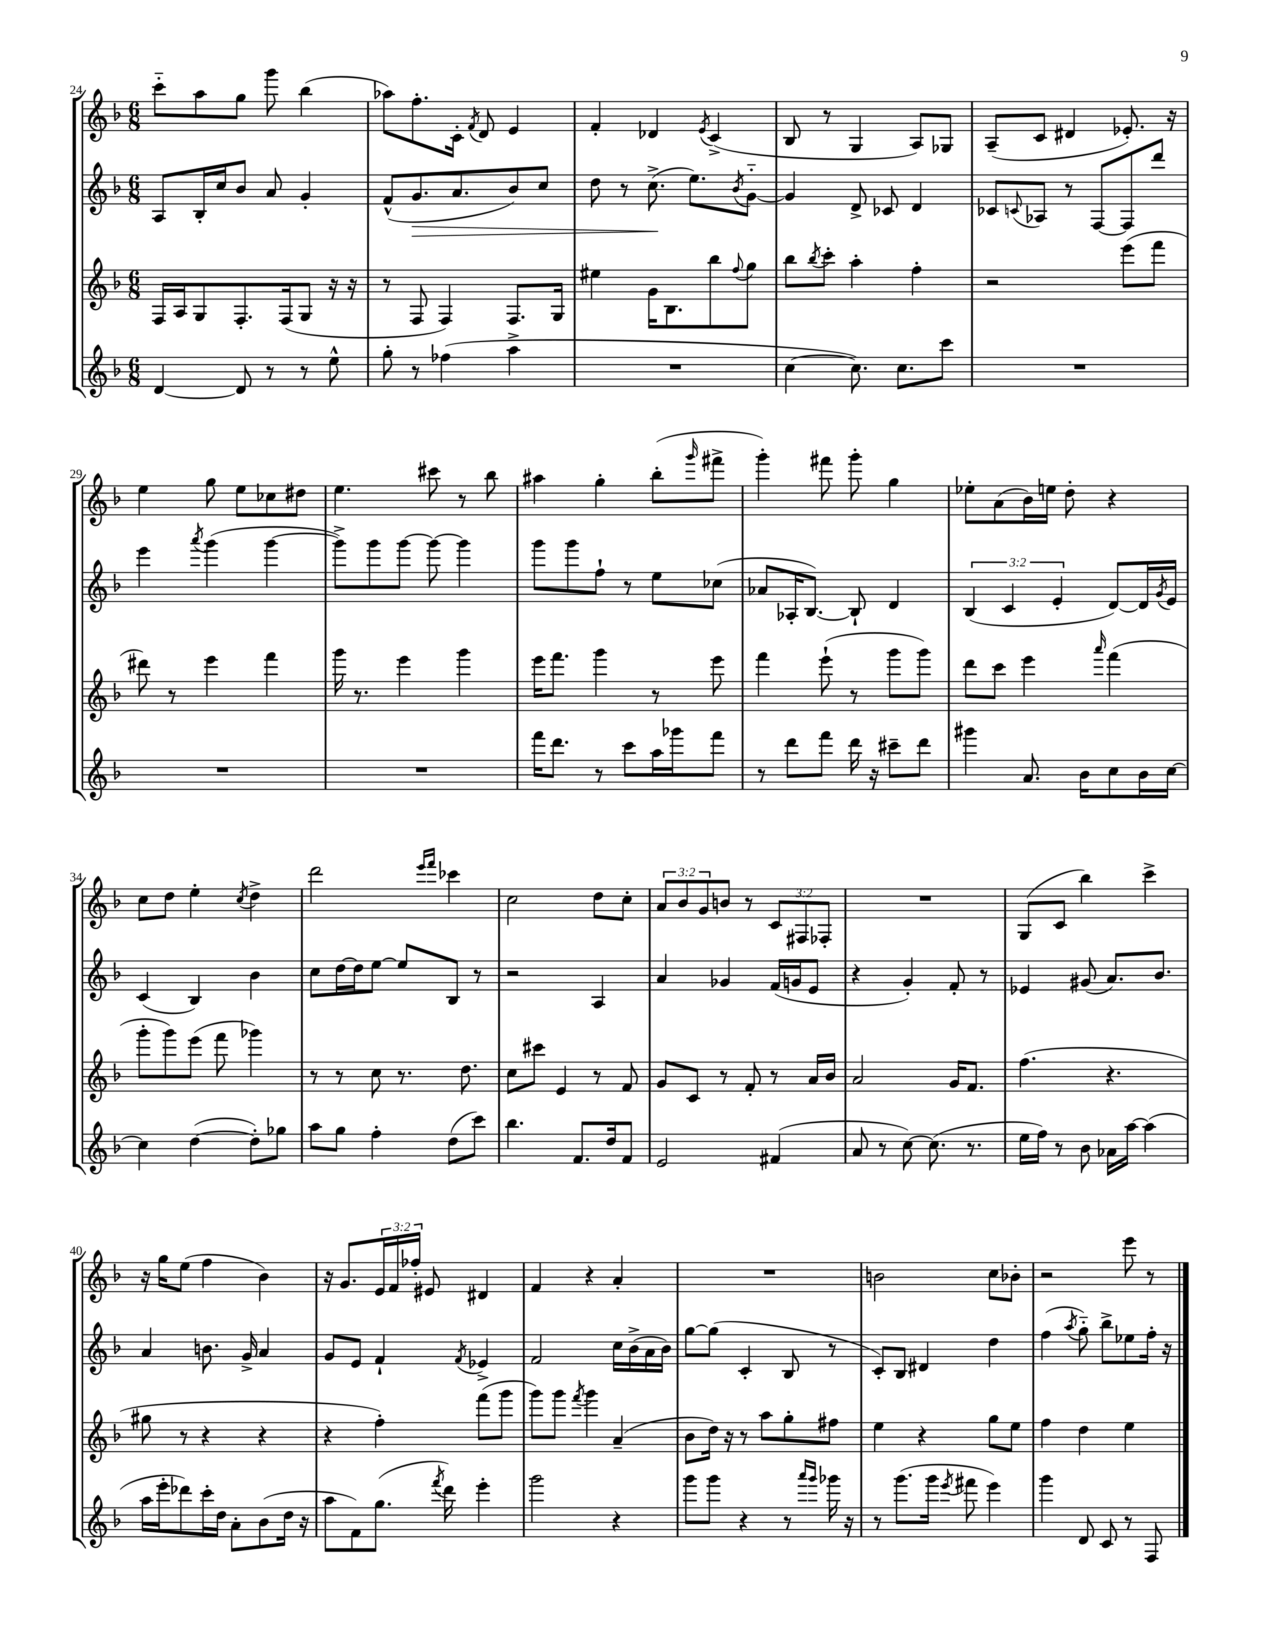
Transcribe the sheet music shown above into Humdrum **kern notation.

**kern	**kern	**kern	**kern
*staff4	*staff3	*staff2	*staff1
*clefG2	*clefG2	*clefG2	*clefG2
*k[b-]	*k[b-]	*k[b-]	*k[b-]
*M6/8	*M6/8	*M6/8	*M6/8
[4d/	16F/LL	8A/L	8ccc'~\L
.	16A/J	.	.
.	8G/	16B-'/L	8aa\
.	.	16cc/J	.
8d/]	8.F'/	8b-/J	8gg\J
8r	.	8a/	8ggg\
.	(16F/k	.	.
8r	8G/J	4g'/	(4bb-\
8ee^^\	16r	.	.
.	16r	.	.
=	=	=	=
8gg'\	8r	(8f^^/L	8aa-\L)
8r	8F/	8.g/	8.ff'\
(4ff-\	4F/)	.	.
.	.	8.a/	16c'\Jk
.	.	.	8qf/
.	.	.	8d/
4aa^\	8.F/L	8b-/)	4e/
.	.	8cc/J	.
.	16G/Jk	.	.
=	=	=	=
2.r	4ee#\	8dd\	4f'/
.	.	8r	.
.	16g\LK	(8.cc^\	4d-/
.	8.B-\	.	.
.	.	8.ee\L)	.
.	.	.	8qe/
.	8bb-\	.	(4c^/
.	8qqff/	8qb-/	.
.	8gg\J	[8g'~\J	.
=	=	=	=
[4cc\	8bb-\L	4g/]	8B-/
.	8qbb-/	.	.
.	8ccc'\J	.	8r
8.cc\])	4aa'\	8d^/	4G/
.	.	8c-/	.
8.cc\L	.	.	.
.	4ff'\	4d/	8A/L)
8ccc\J	.	.	8G-/J
=	=	=	=
2.r	2r	8c-/L	(8A~/L
.	.	8qqc/	.
.	.	8A-/J	8c/J
.	.	8r	4d#/
.	.	[8F/L	.
.	(8eee\L	8F/]	8.e-'/)
.	8fff\J	8ddd/J	.
.	.	.	16r
=	=	=	=
2.r	8ddd#\)	4eee\	4ee\
.	8r	.	.
.	.	8qaaa/	.
.	4eee\	(4ggg\	8gg\
.	.	.	8ee\L
.	4fff\	[4ggg\	8cc-\
.	.	.	8dd#\J
=	=	=	=
2.r	16ggg\	8ggg^\]L)	4.ee\
.	8.r	.	.
.	.	8ggg\	.
.	4eee\	[8ggg\J	.
.	.	8ggg\_	8ccc#\
.	4ggg\	4ggg\]	8r
.	.	.	8bb-\
=	=	=	=
16fff\LK	16eee\LK	8ggg\L	4aa#\
8.ddd\J	8.fff\J	.	.
.	.	8ggg\	.
8r	4ggg\	8ff`\J	4gg'\
8ccc\L	.	8r	.
16aa\L	8r	8ee\L	(8bb-'\L
16ggg-\J	.	.	.
.	.	.	16qqggg/
8fff\J	8eee\	(8cc-\J	8fff#^\J
=	=	=	=
8r	4fff\	8a-/L	4ggg'\)
8ddd\L	.	16A-'/K	.
.	.	[8.B-/J)	.
8fff\J	(8eee`\	.	8fff#\
16ddd\	8r	8B-`/]	8ggg'\
16r	.	.	.
8ccc#~\L	8ggg\L	4d/	4gg\
8ddd\J	8ggg\J)	.	.
=	=	=	=
4ggg#\	8ddd\L	(6B-/	8ee-'\L
.	8ccc\J	.	(8a\
.	.	6c/	.
8.a/	4eee\	.	16b-\L)
.	.	.	16ee\JJ
.	.	6e'/	.
.	.	.	8dd'\
16b-\LK	.	.	.
.	16qqaaa/	.	.
8cc\	(4fff\	[8d/L)	4r
16b-\L	.	16d/]L	.
.	.	8qg/	.
[16cc\JJ	.	16e/JJ	.
=	=	=	=
4cc\]	8ggg'\L	(4c/	8cc\L
.	8ggg\)	.	8dd\J
([4dd\	(8eee\J	4B-/)	4ee'\
.	8fff\	.	.
.	.	.	8qcc/
8dd'\]L)	4ggg-\)	4b-\	4dd^\
8gg-\J	.	.	.
=	=	=	=
8aa\L	8r	8cc\L	2ddd\
8gg\J	8r	[16dd\L	.
.	.	16dd\]J	.
4ff'\	8cc\	[8ee\J	.
.	8.r	8ee/]L	.
.	.	.	16qqeee/LL
.	.	.	16qqfff/JJ
(8dd\L	.	8B-/J	4ccc-\
.	8.dd\	.	.
8ccc\J)	.	8r	.
=	=	=	=
4.bb-\	8cc\L	2r	2cc\
.	8ccc#\J	.	.
.	4e/	.	.
8.f/L	.	.	.
.	8r	4A/	8dd\L
16dd/k	.	.	.
8f/J	8f/	.	8cc'\J
=	=	=	=
2e/	8g/L	4a/	12a/L
.	.	.	12b-/
.	8c/J	.	.
.	.	.	12g/
.	8r	4g-/	8b/J
.	8f'/	.	8r
(4f#/	8r	(16f/LL	12c/L
.	.	16g/J	.
.	.	.	12F#/
.	16a/LL	8e/J	.
.	.	.	12F-'/J
.	16b-/JJ	.	.
=	=	=	=
8a/	2a/	4r	2.r
8r	.	.	.
[8cc\)	.	4g'/)	.
(8.cc\]	.	.	.
.	16g/LK	8f'/	.
8.r	8.f/J	.	.
.	.	8r	.
=	=	=	=
16ee\LL	(4.ff\	4e-/	(8G/L
16ff\JJ)	.	.	.
8r	.	.	8c/J
8b-\	.	(8g#/	4bb-\)
16a-\LL	4.r	8.a/L)	.
[16aa\JJ	.	.	.
(4aa\]	.	.	4ccc^\
.	.	8.b-/J	.
=	=	=	=
16aa\LL	8gg#\	4a/	16r
16eee'\J	.	.	16gg\LK
8ddd-\)	8r	.	(8ee\J
16ccc'\L	4r	8.b\	4ff\
16dd\JJ	.	.	.
8a'\L	.	.	.
.	.	16g^/	.
(8b-\	4r	4a/	4b-\)
16dd\Jk	.	.	.
16r	.	.	.
=	=	=	=
8aa\L	4r	8g/L	16r
.	.	.	8.g/L
8f\)	.	8e/J	.
(8.gg\J	4ff'\)	4f`/	24e/L
.	.	.	24f/
.	.	.	24ff-'/JJ
.	.	.	8e#/
8qfff/	.	.	.
16ddd\)	.	.	.
.	.	8qf/	.
4eee'\	(8fff\L	4e-^/	4d#/
.	8ggg\J	.	.
=	=	=	=
2ggg\	8ggg\L)	2f/	4f/
.	8ggg\J	.	.
.	8qfff/	.	.
.	4ggg\	.	4r
4r	(4a~/	16cc\LL	4a'/
.	.	(16b-^\	.
.	.	16a\	.
.	.	16b-\JJ)	.
=	=	=	=
8ggg\L	8b-\L	[8gg\L	2.r
8ggg\J	16dd\Jk)	(8gg\]J	.
.	16r	.	.
4r	8r	4c'/	.
.	8aa\L	.	.
8r	8gg'\	8B-/	.
16qqaaa/LL	.	.	.
16qqggg/JJ	.	.	.
16ggg-\	8ff#\J	8r	.
16r	.	.	.
=	=	=	=
8r	4ee\	8c'/L)	2b\
(8.ggg\L	.	8B-/J	.
.	4r	4d#/	.
16ggg\Jk	.	.	.
8qeee/	.	.	.
8fff#\	.	.	.
4eee\)	8gg\L	4dd\	8cc\L
.	8ee\J	.	8b-'\J
=	=	=	=
4ggg\	4ff\	(4ff\	2r
.	.	8qaa/	.
8d/	4dd\	8gg'~\)	.
8c/	.	8bb-^\L	.
8r	4ee\	8ee-\	8eee\
8F/	.	16ff'\Jk	8r
.	.	16r	.
==	==	==	==
*-	*-	*-	*-
